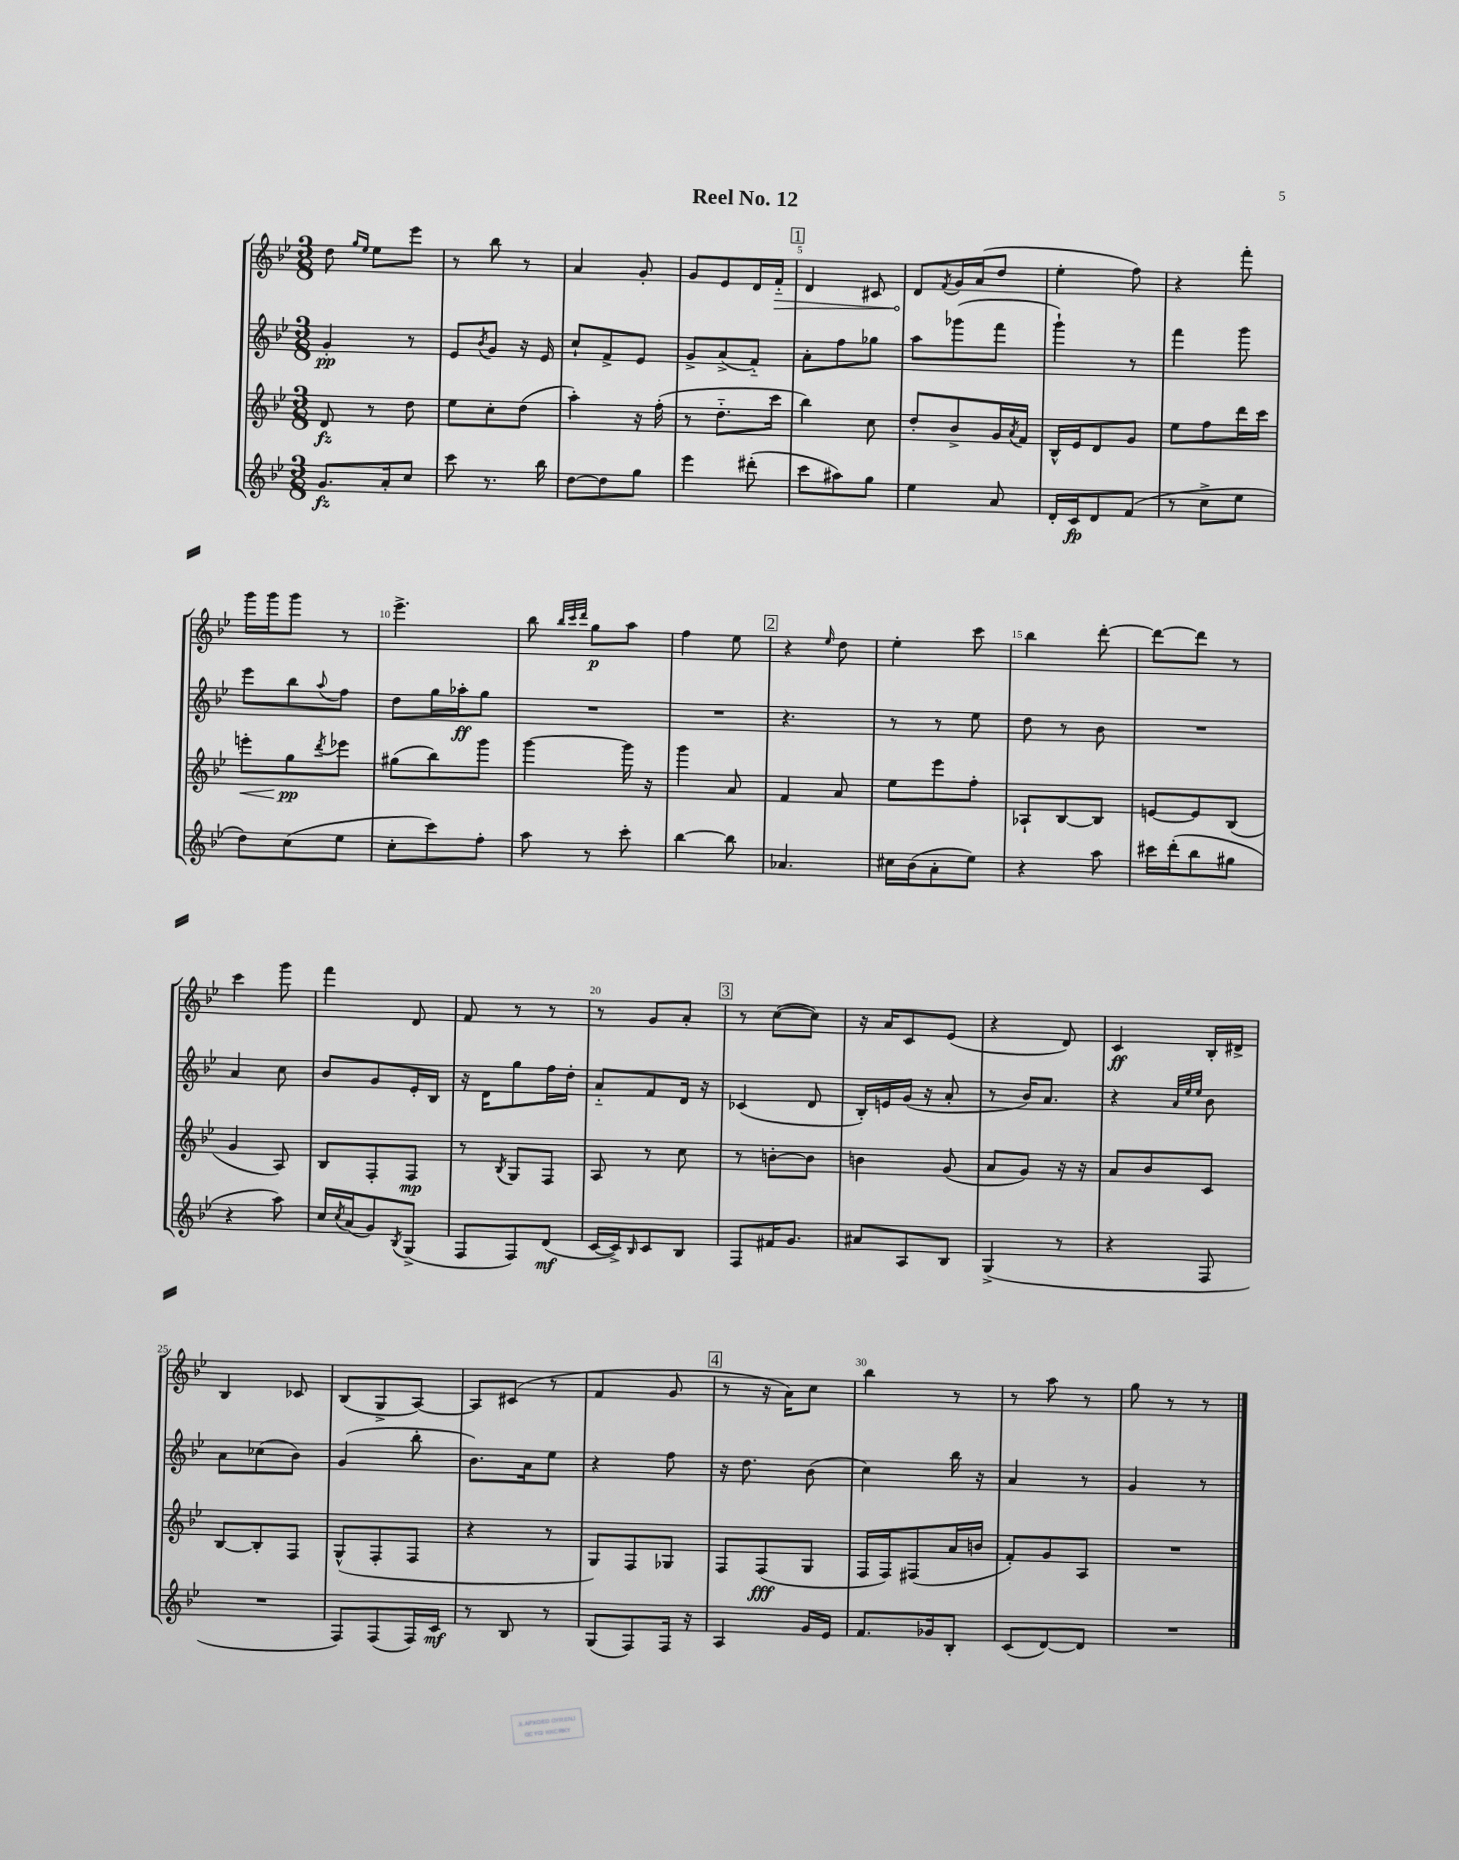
\header { title = "Reel No. 12" }
<<
\new StaffGroup <<
\new Staff = "s0" {
    \clef treble \key bes \major \numericTimeSignature \time 3/8
    d''8 \grace { g''16 ees''16 } ees''8 ees'''8 |
    r8 bes''8 r8 |
    a'4 g'8-. |
    g'8 ees'8 d'16 \once \override Hairpin.circled-tip = ##t f'16-_\> |
    \mark \markup { \box "1" } d'4 cis'8 |
    d'8\! \acciaccatura { f'8 } g'16 a'16( d''8 |
    ees''4-. f''8) |
    r4 f'''8-. |
    g'''16 g'''16 g'''8 r8 |
    ees'''4.-> |
    bes''8 \grace { bes''32 c'''32 d'''32 } g''8\p a''8 |
    f''4 ees''8 |
    \mark \markup { \box "2" } r4 \grace { ees''16 } d''8 |
    ees''4-. c'''8 |
    bes''4 d'''8~-. |
    d'''8~ d'''8 r8 |
    c'''4 g'''8 |
    f'''4 d'8 |
    f'8 r8 r8 |
    r8 g'8 a'8-. |
    \mark \markup { \box "3" } r8 c''8~( c''8) |
    r16 a'16 c'8 ees'8( |
    r4 d'8) |
    c'4\ff bes16-. dis'16-> |
    bes4 ces'8 |
    bes8( g8-> a8~) |
    a8 cis'8( r8 |
    f'4 g'8 |
    \mark \markup { \box "4" } r8 r16 a'16) c''8 |
    bes''4 r8 |
    r8 a''8 r8 |
    g''8 r8 r8 \bar "|." |
}
\new Staff = "s1" {
    \clef treble \key bes \major \numericTimeSignature \time 3/8
    g'4-.\pp r8 |
    ees'8 \acciaccatura { bes'8 } g'8 r16 ees'16 |
    c''8-! f'8-> ees'8 |
    g'8-> a'8->( f'8-_) |
    \mark \markup { \box "1" } a'8-. f''8 ges''8 |
    a''8 ges'''8( f'''8 |
    g'''4-!) r8 |
    f'''4 g'''8 |
    ees'''8 bes''8 \appoggiatura { a''8 } f''8 |
    d''8 g''16 aes''16-.\ff g''8 |
    R4. |
    R4. |
    \mark \markup { \box "2" } r4. |
    r8 r8 ees''8 |
    d''8 r8 bes'8 |
    R4. |
    a'4 c''8 |
    bes'8 g'8 ees'16-. bes16 |
    r16 d'16 g''8 f''16 d''16-. |
    a'8-_ f'8 d'16 r16 |
    \mark \markup { \box "3" } ces'4( d'8 |
    bes16-.) e'16 g'16( r16 a'8-. |
    r8 bes'16) a'8. |
    r4 \grace { a'32 ees''32 ees''32 } bes'8 |
    a'8 ces''8( bes'8) |
    g'4( bes''8-. |
    bes'8.) a'16 ees''8 |
    r4 f''8 |
    \mark \markup { \box "4" } r16 d''8. bes'8( |
    c''4) bes''16 r16 |
    a'4 r8 |
    g'4 r8 \bar "|." |
}
\new Staff = "s2" {
    \clef treble \key bes \major \numericTimeSignature \time 3/8
    d'8\fz r8 d''8 |
    ees''8 c''8-. d''8( |
    a''4-.) r16 f''16-.( |
    r8 d''8.-_ c'''16 |
    \mark \markup { \box "1" } bes''4) c''8 |
    d''8-. bes'8-> g'16 \acciaccatura { a'8 } f'16 |
    bes16-^ ees'16 d'8 g'8 |
    ees''8 f''8 d'''16 c'''16 |
    e'''8-.\< g''8\pp\! \acciaccatura { d'''8 } ees'''8 |
    gis''8( bes''8) g'''8 |
    g'''4~ g'''16 r16 |
    g'''4 a'8 |
    \mark \markup { \box "2" } f'4 a'8 |
    ees''8 ees'''8 f''8-. |
    aes8-! bes8~ bes8 |
    e'8~ e'8 bes8( |
    g'4 a8) |
    bes8 f8-. f8\mp |
    r8 \acciaccatura { bes8 } g8 f8 |
    a8 r8 c''8 |
    \mark \markup { \box "3" } r8 b'8~-. b'8 |
    b'4 g'8( |
    a'8 g'8) r16 r16 |
    a'8 bes'8 c'8 |
    bes8~ bes8-. f8 |
    g8-^( f8-. f8 |
    r4 r8 |
    g8) f8 ges8 |
    \mark \markup { \box "4" } f8 f8\fff( g8 |
    f16 f16) fis8( a'16 b'16 |
    f'8-.) g'8 a8 |
    R4. \bar "|." |
}
\new Staff = "s3" {
    \clef treble \key bes \major \numericTimeSignature \time 3/8
    g'8.\fz a'16-. c''8 |
    c'''8 r8. bes''16 |
    d''8~ d''8 g''8 |
    ees'''4 dis'''8-.( |
    \mark \markup { \box "1" } c'''8 ais''8) g''8 |
    ees''4 a'8 |
    d'16-. c'16\fp d'8 f'8( |
    r8 c''8-> ees''8 |
    d''8) c''8( ees''8 |
    c''8-. c'''8) f''8-. |
    a''8 r8 c'''8-. |
    bes''4~ bes''8 |
    \mark \markup { \box "2" } aes'4. |
    cis''16 bes'16( a'8-. ees''8) |
    r4 a''8 |
    cis'''16 d'''16-.( bes''8 gis''8 |
    r4 a''8) |
    c''16 \acciaccatura { c''8 } a'16( g'8) \acciaccatura { bes8 } g8->( |
    f8 f8) d'8\mf( |
    c'16~ c'16->) \grace { bes16 } c'8 bes8 |
    \mark \markup { \box "3" } f8 fis'16 g'8. |
    ais'8 a8 bes8 |
    g4->( r8 |
    r4 f8 |
    R4. |
    f8) f8( f16) c'16\mf |
    r8 bes8 r8 |
    g8( f8) f16 r16 |
    \mark \markup { \box "4" } a4 g'16 ees'16 |
    f'8. ges'16 bes8-. |
    c'8( d'8~) d'8 |
    R4. \bar "|." |
}
>>
>>
\layout { \context { \Score \override BarNumber.break-visibility = ##(#f #t #t) barNumberVisibility = #(every-nth-bar-number-visible 5) } }
